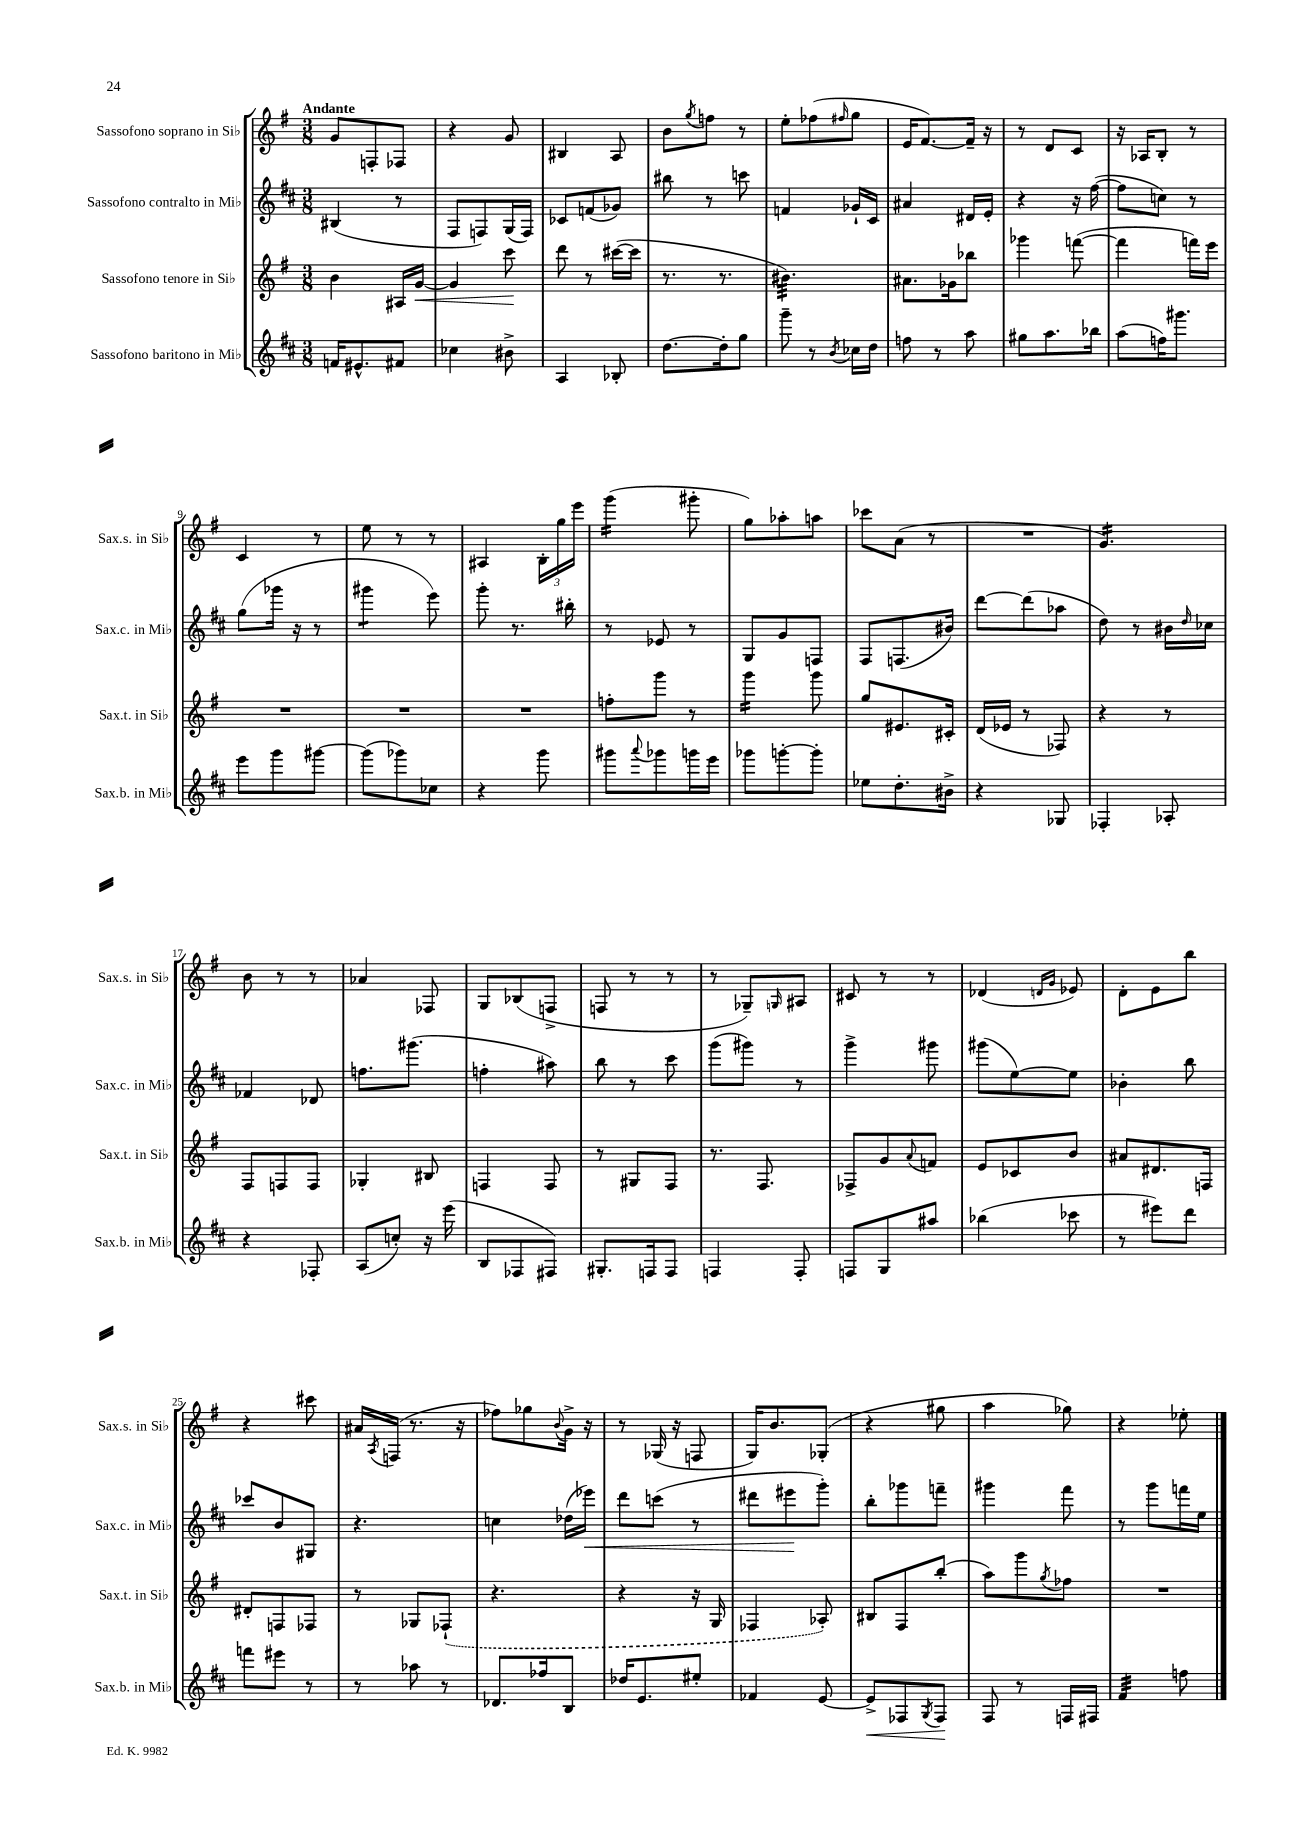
<<
\new StaffGroup <<
\new Staff = "s0" \with { instrumentName = "Sassofono soprano in Sib" shortInstrumentName = "Sax.s. in Sib" } {
    \clef treble \key g \major \numericTimeSignature \time 3/8 \tempo "Andante"
    g'8 f8-. fes8 |
    r4 g'8 |
    bis4 a8 |
    b'8 \acciaccatura { g''8 } f''8 r8 |
    e''8-. fes''8( \grace { fis''16 } g''8 |
    e'16 fis'8.~) fis'16-- r16 |
    r8 d'8 c'8 |
    r16 aes16 b8-. r8 |
    c'4 r8 |
    e''8 r8 r8 |
    ais4 \tuplet 3/2 { b16-. g''16 e'''16 } |
    g'''4:16( gis'''8-. |
    g''8) aes''8-. a''8 |
    ces'''8 a'8( r8 |
    R4. |
    g'4.:16) |
    b'8 r8 r8 |
    aes'4 fes8 |
    g8 bes8( f8-> |
    f8 r8 r8 |
    r8 ges8--) \grace { g16 } ais8 |
    cis'8 r8 r8 |
    des'4( \grace { d'16 g'16 } ees'8) |
    d'8-. e'8 b''8 |
    r4 cis'''8 |
    ais'16 \acciaccatura { a8 } f16( r8. r16 |
    fes''8) ges''8 \appoggiatura { b'8 } g'16-> r16 |
    r8 ges16( r16 f8 |
    g16) b'8. ges8-.( |
    r4 gis''8 |
    a''4 ges''8) |
    r4 ees''8-. \bar "|." |
}
\new Staff = "s1" \with { instrumentName = "Sassofono contralto in Mib" shortInstrumentName = "Sax.c. in Mib" } {
    \clef treble \key d \major \numericTimeSignature \time 3/8
    bis4( r8 |
    fis8 f8) g16( f16) |
    ces'8 f'8( ges'8) |
    bis''8 r8 c'''8 |
    f'4 ges'16-! cis'16 |
    ais'4 dis'16 e'16-. |
    r4 r16 fis''16~( |
    fis''8 c''8) r8 |
    g''8( ges'''16 r16 r8 |
    gis'''4:8 e'''8) |
    g'''8-. r8. bis''16-. |
    r8 ees'8 r8 |
    g8 g'8 f8 |
    fis8 f8.( bis'16) |
    d'''8~ d'''8( aes''8 |
    d''8) r8 bis'16 \grace { d''16 } ces''16 |
    fes'4 des'8 |
    f''8. gis'''8.( |
    f''4-. ais''8) |
    b''8 r8 cis'''8 |
    g'''8( gis'''8) r8 |
    g'''4-> gis'''8 |
    gis'''8( e''8~) e''8 |
    bes'4-. b''8 |
    ces'''8 b'8 gis8 |
    r4. |
    c''4 des''16( ees'''16\<) |
    d'''8 c'''8( r8 |
    dis'''8 eis'''8\! g'''8-.) |
    b''8-. ges'''8 f'''8-- |
    gis'''4 fis'''8 |
    r8 g'''8 f'''16 e''16 \bar "|." |
}
\new Staff = "s2" \with { instrumentName = "Sassofono tenore in Sib" shortInstrumentName = "Sax.t. in Sib" } {
    \clef treble \key g \major \numericTimeSignature \time 3/8
    b'4 ais16 g'16~\< |
    g'4 c'''8\! |
    d'''8 r8 cis'''16~( cis'''16 |
    r8. r8. |
    bis'4.:32) |
    ais'8. ges'16 bes''8 |
    ges'''4 f'''8~( |
    f'''4 f'''16) e'''16 |
    R4. |
    R4. |
    R4. |
    f''8-. g'''8 r8 |
    g'''4:16 g'''8 |
    g''8 eis'8. cis'16-. |
    d'16( ees'16 r8 fes8) |
    r4 r8 |
    fis8 f8 f8 |
    ges4-. bis8 |
    f4 f8 |
    r8 gis8 fis8 |
    r8. fis8. |
    fes8-> g'8 \appoggiatura { a'8 } f'8 |
    e'8 ces'8 b'8 |
    ais'8 dis'8. f16 |
    dis'8-. f8 fes8 |
    r8 ges8 \once \slurDashed fes8-!( |
    r4. |
    r4 r16 g16 |
    fes4 aes8-.) |
    bis8 fis8 b''8-.( |
    a''8) g'''8 \acciaccatura { g''8 } fes''8 |
    R4. \bar "|." |
}
\new Staff = "s3" \with { instrumentName = "Sassofono baritono in Mib" shortInstrumentName = "Sax.b. in Mib" } {
    \clef treble \key d \major \numericTimeSignature \time 3/8
    f'16 eis'8.-^ fis'8 |
    ces''4 bis'8-> |
    a4 bes8-. |
    d''8.~ d''16-. g''8 |
    g'''8-- r8 \acciaccatura { b'8 } ces''16 d''16 |
    f''8 r8 a''8 |
    gis''8 a''8. bes''16 |
    a''8( f''16) gis'''8. |
    e'''8 g'''8 gis'''8~ |
    gis'''8( ges'''8) ces''8 |
    r4 g'''8 |
    gis'''8 \appoggiatura { a'''8 } ges'''8 g'''16 e'''16 |
    ges'''8 g'''8~-. g'''8-. |
    ees''8 d''8.-. bis'16-> |
    r4 ges8 |
    fes4-. aes8-. |
    r4 fes8-. |
    a8( c''8-.) r16 e'''16( |
    b8 fes8 fis8) |
    gis8.-. f16 f8 |
    f4 f8-. |
    f8 g8 ais''8 |
    bes''4( ces'''8 |
    r8 eis'''8) d'''8 |
    f'''8 eis'''8 r8 |
    r8 aes''8 r8 |
    des'8. fes''16 b8 |
    des''16 e'8. eis''8-. |
    fes'4 e'8~ |
    e'8->\< fes8 \acciaccatura { g8 } fes8\! |
    fis8 r8 f16 fis16 |
    fis'4:32 f''8 \bar "|." |
}
>>
>>
